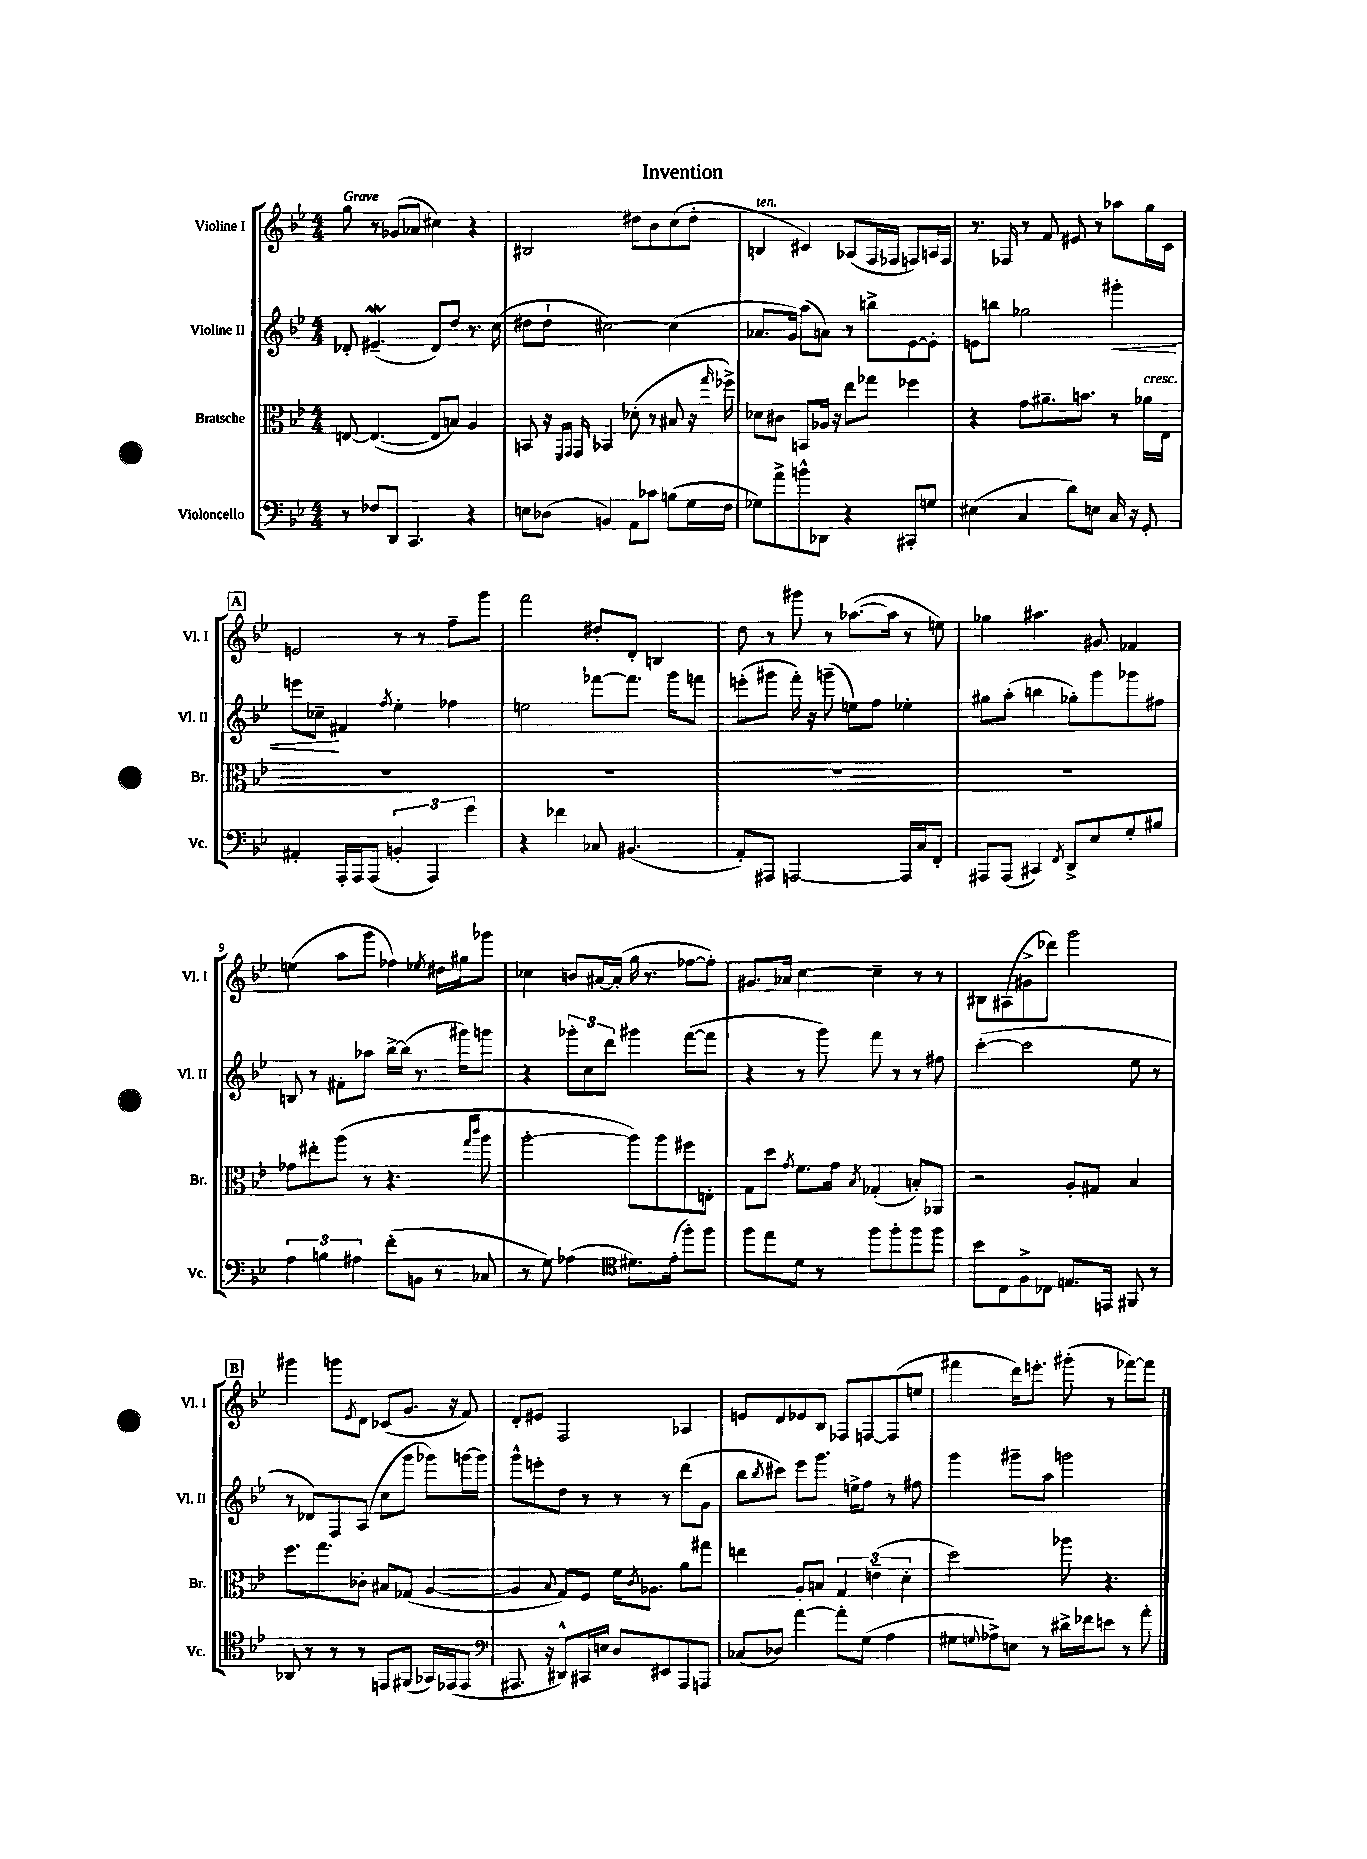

**kern	**kern	**kern	**kern
*staff4	*staff3	*staff2	*staff1
*clefF4	*clefC3	*clefG2	*clefG2
*k[b-e-]	*k[b-e-]	*k[b-e-]	*k[b-e-]
*M4/4	*M4/4	*M4/4	*M4/4
8r	[8E	8d-'	8gg
8F-	(4.E_	(4.e#~	8r
8DD	.	.	(8g-
4.CC	.	.	8a-
.	8E]	8d-)	4cc#)
.	8B)	8dd	.
4r	4A	8.r	4r
.	.	(16cc	.
=	=	=	=
8E	8BB	8dd#	2B#
(8D-	16r	8dd#`	.
.	16qqFF	.	.
.	16qqGG	.	.
.	16GG	.	.
4BB)	4BB-	[2cc#)	.
8AA	(8d-'	.	8dd#
8c-	8r	.	8b-
(8B	8B#	(4cc#]	(8cc
16G	16r	.	8dd#'
.	16qqgg	.	.
16F	16ff-^)	.	.
=	=	=	=
8G-)	8d-	8.a-	4B
8a^	8c#	.	.
.	.	16g)	.
8b^^	8BB	(8aa	4c#)
8DD-	16A-	8a)	.
.	16r	.	.
4r	8ee-	8r	(8A-
.	8gg-	8bb^	16F
.	.	.	16F-
8CC#'	4ff-	[8e-	8F)
8G	.	8e-']	16A
.	.	.	16F
=	=	=	=
(4E#	4r	8e	8.r
.	.	8bb	.
.	.	.	16F-
4C	8g	2gg-	8r
.	8.a#~	.	8f
8d)	.	.	8e#
.	8.b	.	.
8E	.	.	8r
16C	8r	4ggg#'	8aa-
16r	.	.	.
8GG'	16a-	.	16gg
.	16E-	.	16c
=	=	=	=
4AA#'	1r	8eee	2e
.	.	8cc-~	.
16AAA'	.	4f#	.
16AAA	.	.	.
(8AAA	.	.	.
.	.	8qff	.
6BB'	.	4ee-'	8r
.	.	.	8r
6AAA)	.	.	.
.	.	4ff-	8ff~
6g	.	.	.
.	.	.	8ggg
=	=	=	=
4r	1r	2ee	2fff
4f-	.	.	.
8C-	.	[8fff-	8dd#'
(4.BB#	.	8.fff-]	8d'
.	.	.	4B
.	.	16ggg	.
.	.	8fff	.
=	=	=	=
8AA')	1r	(8eee'	8dd
8AAA#	.	8ggg#	8r
[2AAA	.	16fff')	8ggg#
.	.	16r	.
.	.	(8ggg~	8r
.	.	8ee)	([8.aa-
.	.	8ff	.
.	.	.	16aa-]
16AAA]	.	4ee-'	8r
16C	.	.	.
8FF'	.	.	8ee)
=	=	=	=
8AAA#	1r	8gg#	4gg-
(8AAA#	.	(8aa'	.
4CC#)	.	4bb	4.aa#
8qFF	.	.	.
8DD^	.	8gg-')	.
8E-	.	8ggg	8g#
8G'	.	8ggg-	4f-
8B#	.	8ff#	.
=	=	=	=
6A	8g-	8B	(4ee
.	8ee#'	8r	.
6B	.	.	.
.	(8aa	8f#'	8aa
6A#	.	.	.
.	8r	8aa-	8ggg
(8f'	4.r	[16bb-^	4ff-)
.	.	(16bb-]	.
8BB	.	8.r	.
.	.	.	8qee-
8r	.	.	16dd#
.	.	16ggg#)	16gg#
.	16qqgg	.	.
.	16qqccc	.	.
8C-	8aa	8ggg	8ggg-
=	=	=	=
8r	[2aa'	4r	4cc-
8G)	.	.	.
(4A-	.	12ggg-'	8b
.	.	12cc	.
.	.	.	[16a#
.	.	12ddd	.
.	.	.	(16a#']
*clefC4	*	*	*
8.d#)	8aa])	4ggg#	16gg
.	.	.	8.r
.	8aa	.	.
(16e-'	.	.	.
8ff')	8ff#	([8fff	[8ff-
8ff	8E'	8fff]	8ff-'])
=	=	=	=
8ff	8G	4r	8.g#
8ee-	8dd	.	.
.	.	.	16a-
.	8qg	.	.
8d	8.f	8r	[4cc
8r	.	8ggg)	.
.	16g	.	.
.	8qB-	.	.
8ff	(4G-'	8fff	4cc~]
8ff'	.	8r	.
8ff	8B')	8r	8r
8ff	8AA-	8ff#	8r
=	=	=	=
8b-	2r	([4ccc'	8B#
8C	.	.	(8A#
8F^	.	2ccc]	8g#^
8C-	.	.	8ddd-)
8.E	8A'	.	2ggg
.	8G#	.	.
16EE	.	.	.
8FF#	4B-	8ee-	.
8r	.	8r	.
=	=	=	=
8AA-	8.ff	8r	4ggg#
8r	.	8d-)	.
.	8.gg	.	.
8r	.	8F	8ggg
.	.	.	8qe-
8r	8c-'	(8A	8d
8EE	8B#	8cc	(8c-
(8FF#	(8G-	8ggg	8.g
16GG-)	[4A	8ggg-)	.
(16EE-	.	.	16r
8EE-	.	[16ggg	8f)
.	.	16ggg]	.
=	=	=	=
*clefF4	*	*	*
8.AAA#	4A]	8ggg^^	8d'
.	.	8eee'	8e#
16r	.	.	.
.	8qqB-	.	.
8DD#^^)	8G)	8dd	2F
16CC#	8F	8r	.
16E	.	.	.
8D	16f	8r	.
.	8qc	.	.
.	8.A-	.	.
8EE#	.	8r	.
8AAA#	8a	(8ddd	4A-
8AAA	8gg#	8g	.
=	=	=	=
(8C-	4ee	8bb-	8e
.	.	8qbb-	.
8D-)	.	8ccc#)	8d
[4a	8A'	8eee-	8e-
.	8B	8.ggg	8B-
8a']	6G	.	8F-
.	.	16ee^	.
(8G	.	8ff	[8F
.	(6e~	.	.
4A	.	8r	(8F]
.	6d'	.	.
.	.	8ff#	8ee
=	=	=	=
8G#	2dd)	4ggg	4fff#
8qqG	.	.	.
8A-^)	.	.	.
8E	.	8ggg#~	16ddd)
.	.	.	8.eee'
8r	.	8aa	.
16d#^	8aa-	2ggg	(8ggg#'
16f-	.	.	.
8e	4.r	.	8r
8r	.	.	[8fff-)
8a'	.	.	8fff-]
==	==	==	==
*-	*-	*-	*-
